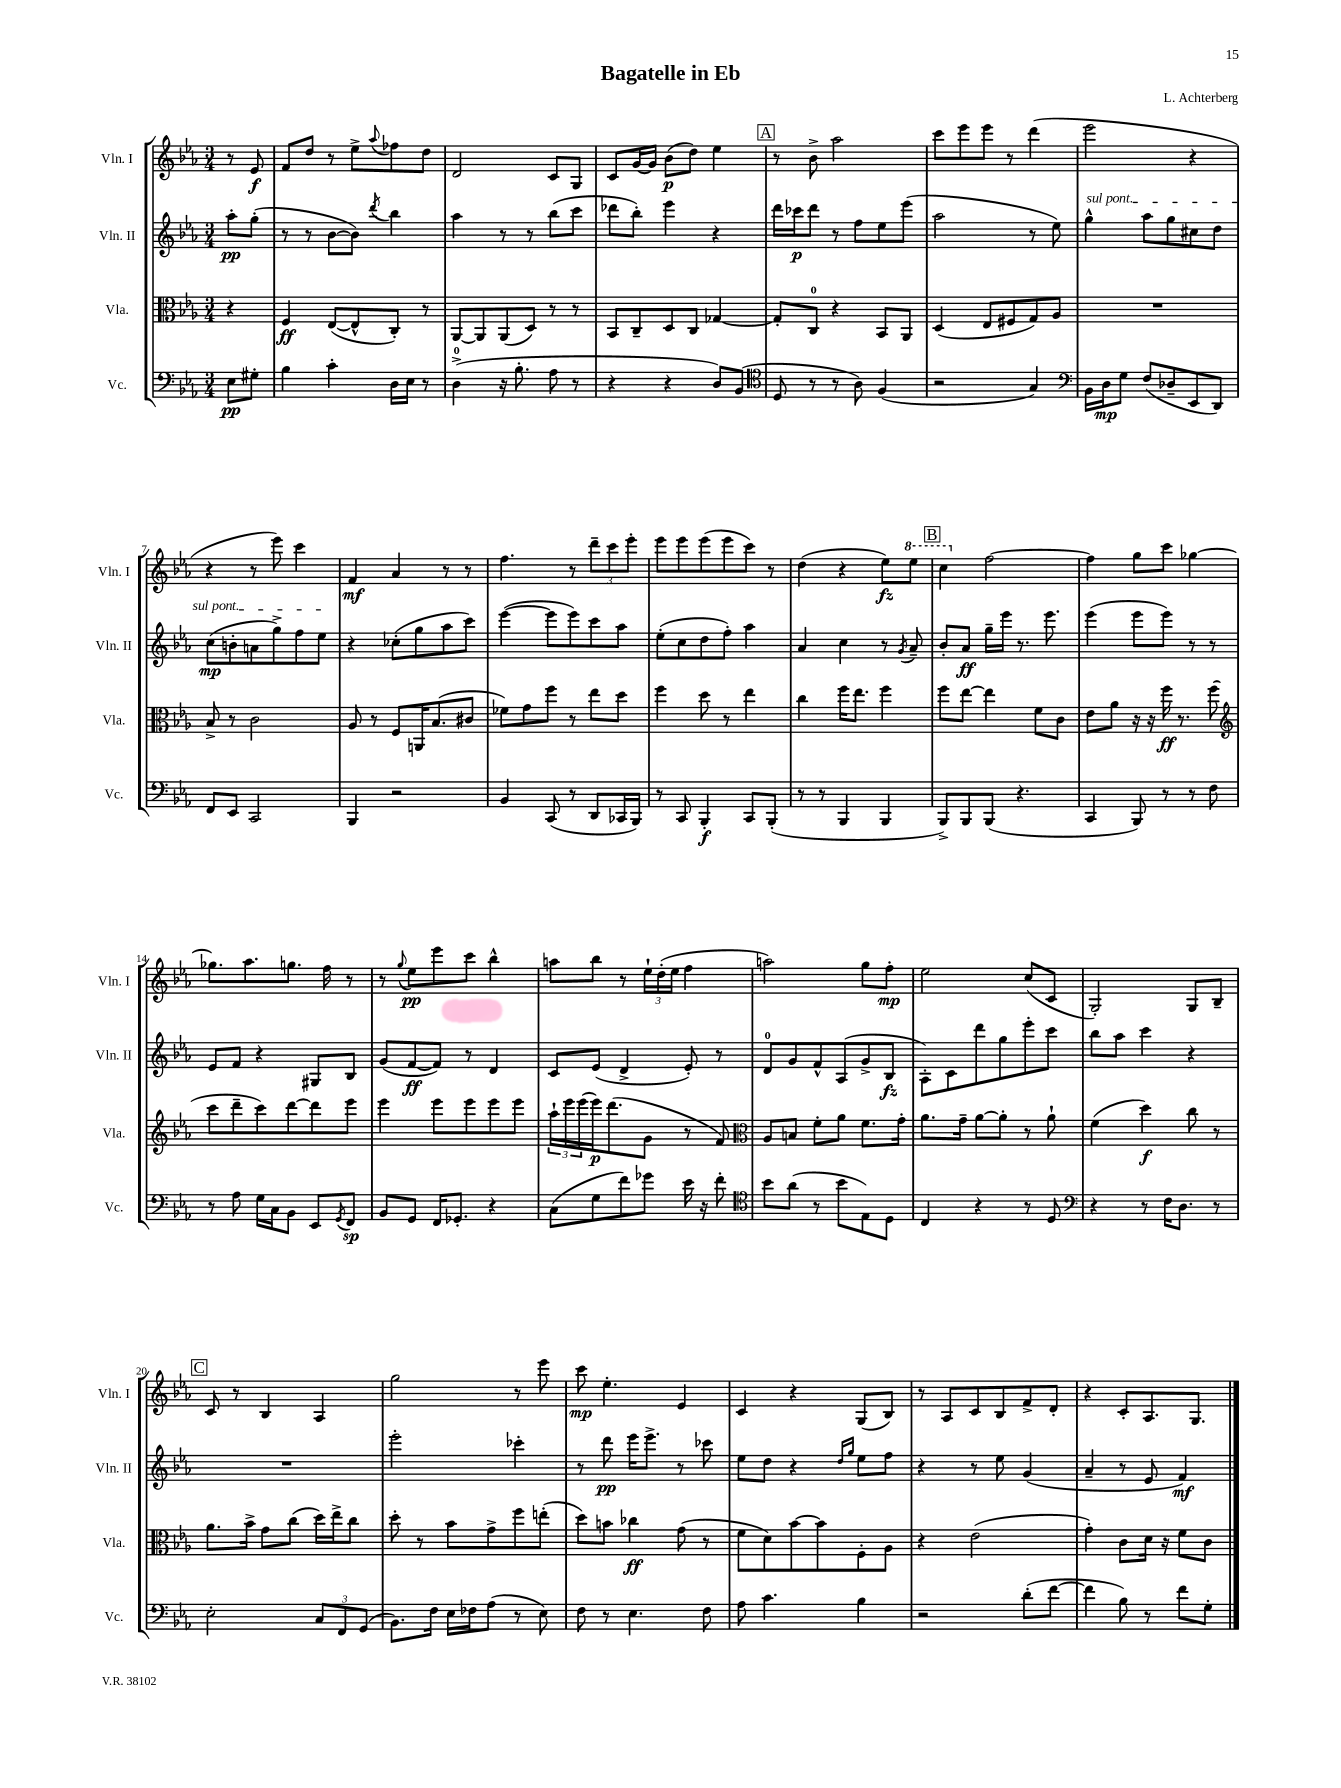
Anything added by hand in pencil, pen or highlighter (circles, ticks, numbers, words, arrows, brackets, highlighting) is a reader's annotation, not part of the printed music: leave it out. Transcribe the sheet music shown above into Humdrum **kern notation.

**kern	**kern	**kern	**kern
*staff4	*staff3	*staff2	*staff1
*clefF4	*clefC3	*clefG2	*clefG2
*k[b-e-a-]	*k[b-e-a-]	*k[b-e-a-]	*k[b-e-a-]
*M3/4	*M3/4	*M3/4	*M3/4
8E-	4r	8aa-'	8r
8G#'	.	(8gg'	8e-
=	=	=	=
4B-	4F	8r	8f
.	.	8r	8dd
4c'	([8E-	[8b-	8r
.	8E-^^]	8b-])	8ee-^
.	.	8qddd	8qqaa-
16D	8C')	4bb-	8ff-
16E-	.	.	.
8r	8r	.	8dd
=	=	=	=
(4D^	[8AA-	4aa-	2d
.	8AA-]	.	.
16r	(8AA-	8r	.
8.B-'	.	.	.
.	8D)	8r	.
8A-	8r	(8bb-	8c
8r	8r	8ccc	8G
=	=	=	=
4r	8BB-	8ddd-	8c
.	8C~	8bb-')	[16g
.	.	.	16g]
4r	8D	4eee-	(8b-
.	8C	.	8dd)
8D)	[4G-	4r	4ee-
(8BB-	.	.	.
=	=	=	=
*clefC4	*	*	*
8D	8G-']	16ddd	8r
.	.	16ccc-	.
8r	8C	8ddd	8b-^
8r	4r	8r	2aa-
8A-)	.	8ff	.
(4F	8BB-	8ee-	.
.	8AA-	(8eee-	.
=	=	=	=
2r	(4D	2aa-	8ccc
.	.	.	8eee-
.	8E-	.	8eee-
.	8F#	.	8r
4G)	8G)	8r	(4ddd
.	8A-	8ee-)	.
=	=	=	=
*clefF4	*	*	*
16BB-	2.r	4gg^^	2eee-
16D	.	.	.
8G	.	.	.
(8F	.	8aa-	.
8D-~	.	8gg	.
8EE-	.	8cc#	4r
8DD)	.	8dd	.
=	=	=	=
8FF	8B-^	(8cc	4r
8EE-	8r	8b'	.
2CC	2c	8a	8r
.	.	8gg^)	8eee-)
.	.	8ff	4ccc
.	.	8ee-	.
=	=	=	=
4BBB-	8A-	4r	4f
.	8r	.	.
2r	8F	(8cc-'	4a-
.	16AA	8gg	.
.	(8.B-	.	.
.	.	8aa-	8r
.	8c#	8ccc)	8r
=	=	=	=
4BB-	8f-)	([4eee-	4.ff
.	8g	.	.
(8CC	8ff	8eee-]	.
8r	8r	8eee-)	8r
8DD	8ee-	8ccc	12ddd~
.	.	.	12ccc
16CC-	8dd	8aa-	.
.	.	.	12eee-'
16BBB-)	.	.	.
=	=	=	=
8r	4ff	(8ee-'	8eee-
8CC	.	8cc	8eee-
4BBB-'	8dd	8dd	(8eee-
.	8r	8ff')	8eee-
8CC	4ee-	4aa-	8ccc)
(8BBB-'	.	.	8r
=	=	=	=
8r	4cc	4a-	(4dd
8r	.	.	.
4BBB-	16ff	4cc	4r
.	8.ee-	.	.
4BBB-	4ff	8r	8ee-)
.	.	8qg	.
.	.	8a-~	8eee-
=	=	=	=
8BBB-^)	8ff	8b-'	4ccc
8BBB-	[8ee-	8a-	.
(8BBB-	4ee-]	16gg~	[2ff
.	.	16eee-	.
4.r	.	8.r	.
.	8f	.	.
.	.	8.eee-	.
.	8c	.	.
=	=	=	=
4CC	8e-	(4eee-	4ff]
.	8a-	.	.
8BBB-)	16r	8eee-	8gg
.	16r	.	.
8r	16ff	8eee-)	8ccc
.	8.r	.	.
8r	.	8r	[4gg-
8F	(8ff	8r	.
=	=	=	=
*	*clefG2	*	*
8r	8ccc	8e-	8.gg-]
8A-	8ddd~	8f	.
.	.	.	8.aa-
16G	8ccc)	4r	.
16C	.	.	.
8BB-	[8ddd	.	8.gg
8EE-	8ddd]	8G#	.
.	.	.	16ff
8qGG	.	.	.
8FF	8eee-	8B-	8r
=	=	=	=
8BB-	4eee-	(8g	8r
.	.	.	8qqgg
8GG	.	[8f	8ee-
16FF	8eee-	8f])	8eee-
8.GG-'	.	.	.
.	8eee-	8r	8ccc
4r	8eee-	4d	4bb-^^
.	8eee-	.	.
=	=	=	=
(8C	24aa-`	8c	8aa
.	24eee-	.	.
.	(24eee-	.	.
8G	16eee-)	(8e-	8bb-
.	(8.ddd	.	.
8f)	.	4d^	8r
8g-	8g	.	24ee-`
.	.	.	(24dd'
.	.	.	24ee-
16e-	8r	8e-')	4ff
16r	.	.	.
8f'	8f)	8r	.
=	=	=	=
*clefC4	*clefC3	*	*
8b-	8A-	8d	2aa)
(8a-	8B	8g	.
8r	8f'	8f^^	.
8b-	8a-	(8A-	.
8E-)	8.f	8g^	8gg
8D	.	8B-	8ff'
.	16g'	.	.
=	=	=	=
4C	8.a-	8A-')	2ee-
.	.	8c	.
.	16g~	.	.
4r	[8a-	8ddd	.
.	8a-']	8gg	.
8r	8r	8eee-'	(8cc
8D	8a-`	8ccc	8c
=	=	=	=
*clefF4	*	*	*
4r	(4f	8bb-	2G')
.	.	8aa-	.
8r	4dd)	4ccc	.
16F	.	.	.
8.D	.	.	.
.	8cc	4r	8G
8r	8r	.	8B-~
=	=	=	=
2E-'	8.a-	2.r	8c
.	.	.	8r
.	16b-^	.	.
.	8g	.	4B-
.	(8cc	.	.
12C	16dd)	.	4A-
.	16ee-^	.	.
12FF	.	.	.
.	8cc	.	.
(12GG	.	.	.
=	=	=	=
8.BB-)	8dd'	2eee-'	2gg
.	8r	.	.
16F	.	.	.
16E-	8b-	.	.
16F-	.	.	.
(8A-	8g^	.	.
8r	8ff	4ccc-'	8r
8E-)	(8ee'	.	8eee-
=	=	=	=
8F	8dd)	8r	8ccc
8r	8b	8ddd	4.ee-'
4.E-	4cc-	16eee-	.
.	.	8.eee-^	.
.	(8g	8r	4e-
8F	8r	8ccc-	.
=	=	=	=
8A-	8f	8ee-	4c
4.c	8d)	8dd	.
.	[8b-	4r	4r
.	8b-]	.	.
.	.	16qqdd	.
.	.	16qqgg	.
4B-	8F'	8ee-	(8G
.	8A-	8ff	8B-)
=	=	=	=
2r	4r	4r	8r
.	.	.	8A-
.	(2e-	8r	8c
.	.	8ee-	8B-
(8d'	.	(4g	8f^
[8f	.	.	8d'
=	=	=	=
4f]	4g')	4a-~	4r
8B-)	8c	8r	8c'
8r	16d	8e-	8.A-
.	16r	.	.
8f	8f	4f)	.
.	.	.	8.G
8G'	8c	.	.
==	==	==	==
*-	*-	*-	*-
